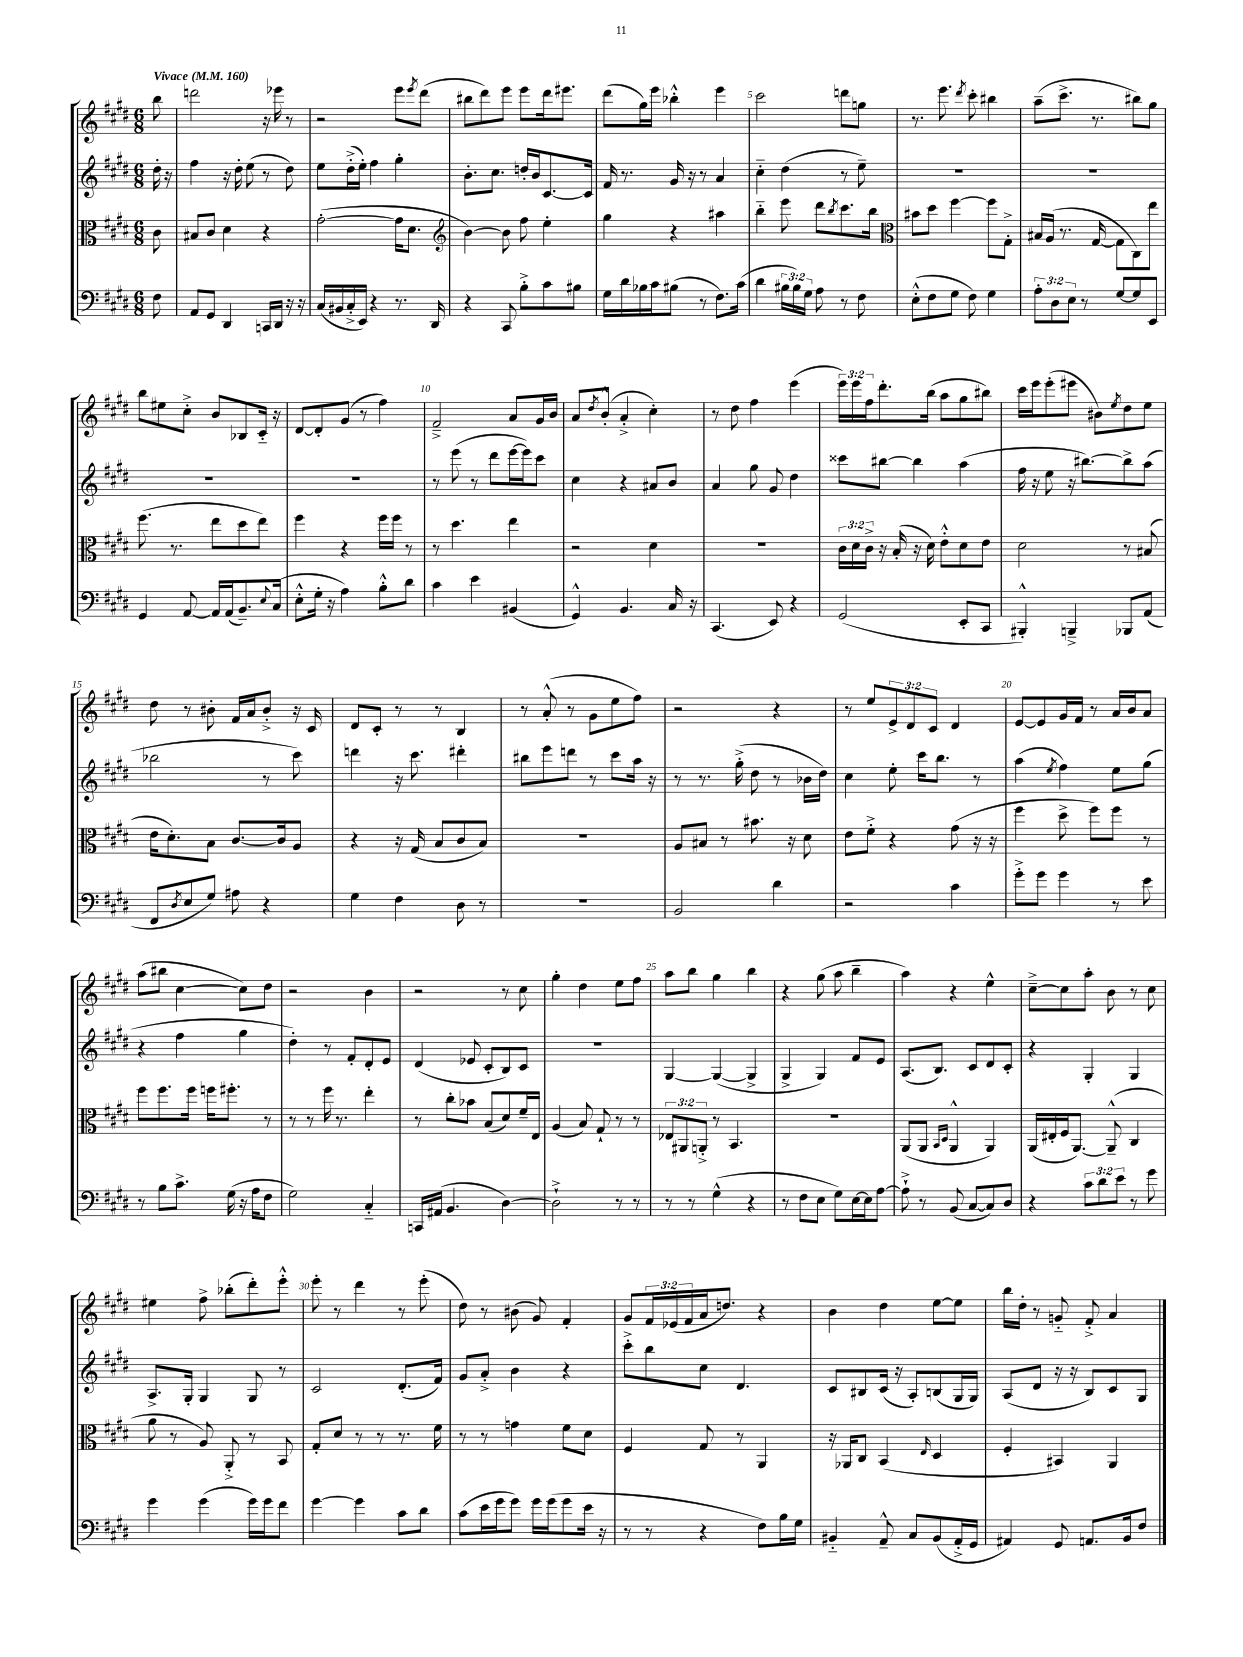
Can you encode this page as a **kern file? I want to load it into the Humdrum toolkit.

**kern	**kern	**kern	**kern
*part4	*part3	*part2	*part1
*staff4	*staff3	*staff2	*staff1
*clefF4	*clefC3	*clefG2	*clefG2
*k[f#c#g#d#]	*k[f#c#g#d#]	*k[f#c#g#d#]	*k[f#c#g#d#]
*M6/8	*M6/8	*M6/8	*M6/8
*MM160	*MM160	*MM160	*MM160
=	=	=	=
!	!	!	!LO:TX:a:B:t=Vivace
8F#\	8c#\	16dd#'\	8bb\
.	.	16r	.
=1	=1	=1	=1
8AA/L	8B#X/L	4ff#\	2dddn\
8GG#/J	8c#/J	.	.
4DD#/	4d#\	16r	.
.	.	16dd#'\	.
.	.	(8ee\	.
16CCn/LL	4r	8r	16r
16DD#/JJ	.	.	16eee-X\
16r	.	8dd#\)	8r
16r	.	.	.
=2	=2	=2	=2
(16C#/LL	([2g#'\	8ee\L	2r
16BB#X/	.	.	.
16C#'^/	.	(16dd#'^\L	.
16EE/JJ)	.	16ee'\JJ)	.
4r	.	4ff#\	.
8.r	16g#\KL]	4gg#'\	8eee\L
.	8.d#\J	.	.
.	.	.	8qeee/
.	.	.	(8ddd#\J
16DD#/	.	.	.
=3	=3	=3	=3
*	*clefG2	*	*
4r	[4b\)	8.b'\L	8bb#X\L
.	.	.	8ddd#\)
.	.	8.cc#\J	.
8CC#/	8b\]	.	8eee\J
8B'^\L	8ff#\	16ddn'/LL	8eee\L
.	.	16b/J	.
8c#\	4ee'\	[8.c#/	16ddd#\k
.	.	.	8.eee#X\J
8B#X\J	.	.	.
.	.	16c#/Jk]	.
=4	=4	=4	=4
16G#\LL	4gg#\	16f#/	(8ddd#\L
16d#\	.	8.r	.
16B-X\	.	.	16gg#\L)
16c#\J	.	.	16eee\JJ
(8B#X\J	4r	16g#/	4bb-X'^^\
.	.	16r	.
8r	.	8r	.
8.F#\L)	4aa#X\	4a/	4eee\
(16c#\Jk	.	.	.
=5	=5	=5	=5
4d#\	4bb\	4cc#\	2ccc#\
24B#X\LL	8eee\	(4dd#\	.
24B#\)	.	.	.
24G#\JJ	.	.	.
8A\	8ddd#\L	.	.
.	8qbb/	.	.
8r	8.ccc#\	8r	8dddn\L
8F#\	.	8ee~\)	8ggn\J
.	16bb\Jk	.	.
=6	=6	=6	=6
*	*clefC3	*	*
(8E'^^\L	8b#X\L	2.r	8.r
8F#\	8dd#\J	.	.
.	.	.	8.eee\
8G#\J	[4ff#\	.	.
.	.	.	8qddd#/
8F#\)	.	.	8ccc#'\
4G#\	8ff#\L]	.	4bb#X\
.	8G#'^\J	.	.
=7	=7	=7	=7
12A'\L	16B#X/LL	2.r	(8aa~\L
.	(16A/JJ	.	.
12D#\	.	.	.
.	8.r	.	8.ccc#^\J
12E\J	.	.	.
8r	.	.	.
.	[16G#/	.	8.r
[8G#/L	8G#\L]	.	.
8G#/]	8C#\)	.	8bb#X\L)
8EE/J	8ee\J	.	8gg#\J
!!LO:LB:g=z
=8	=8	=8	=8
4GG#/	(8.ff#\	2.r	8bb\L
.	.	.	8ee#X\
.	8.r	.	.
[8AA/	.	.	8cc#'^\J
16AA/LL]	8ee\L	.	8b/L
(16AA/J	.	.	.
8.BB~/)	8dd#\	.	8B-X/
.	8ee\J)	.	16c#/Jk
8qqE/	.	.	.
(16C#/Jk	.	.	16r
=9	=9	=9	=9
8E'^^\L	4ff#\	2.r	[8d#/L
16G#'\Jk	.	.	8d#'/]
16r	.	.	.
4A\)	4r	.	(8g#/J
.	.	.	8r
8B'^^\L	16ff#\LL	.	4ff#\)
.	16ff#\JJ	.	.
8d#\J	8r	.	.
=10	=10	=10	=10
4c#\	8r	8r	2f#~^/
.	4.dd#\	(8eee\	.
4e\	.	8r	.
.	.	8ddd#\L	.
(4BB#X/	4ee\	[16eee\L	8a/L
.	.	16eee\J])	.
.	.	8ccc#\J	16g#/L
.	.	.	16b/JJ
=11	=11	=11	=11
4GG#^^/)	2r	4cc#\	8a/L
.	.	.	8qdd#/
.	.	.	(8b'^^/J
4.BB/	.	4r	4a'^/
.	4d#\	8a#X/L	4cc#'\)
16C#/	.	8b/J	.
16r	.	.	.
=12	=12	=12	=12
(4.CC#/	2.r	4a/	8r
.	.	.	8dd#\
.	.	8gg#\	4ff#\
8EE/)	.	8g#/	.
4r	.	4dd#\	(4eee\
=13	=13	=13	=13
(2GG#/	24c#\LL	8ccc##X\L	24eee\LL)
.	24d#\	.	24eee\
.	24c#^\JJ	.	24ff#\J
.	16r	[8bb#X\J	8.ddd#'\
.	(16B'/	.	.
.	16r	4bb#\]	.
.	16d#\)	.	(16bb\Jk
.	8e'^^\L	.	8aa\L
8EE'/L	8d#\	(4aa\	8gg#\
8CC#/J	8e\J	.	8bb#X\J)
=14	=14	=14	=14
4BBB#X'^^/)	2d#\	16ff#\	16ccc#\LL
.	.	16r	16eee\J
.	.	8ee\	(8eee'\
4BBBn~^/	.	16r	8eee#X\J
.	.	[8.bb#X\L)	.
.	.	.	8b#X\L)
.	.	.	8qee/
8BBB-X/L	8r	8bb#^\]	8dd#\
(8AA/J	(8B#X/	(8aa\J	8ee\J
!!LO:LB:g=z
=15	=15	=15	=15
8FF#/L	16e\KL	2bb-X\	8dd#\
.	8.d#'\)	.	.
8qD#/	.	.	.
8E/	.	.	8r
8G#/J)	8B\J	.	8b#X'\
8A#X\	[8.c#/L	.	16f#/LL
.	.	.	16a/J
4r	.	8r	8b#'^/J
.	16c#/k]	.	.
.	8A/J	8ccc#\)	16r
.	.	.	16c#/
=16	=16	=16	=16
4G#\	4r	4dddn\	8d#/L
.	.	.	8c#'/J
4F#\	16r	16r	8r
.	(16G#/	8.ccc#\	.
.	8B/L	.	8r
8D#\	8c#/	4ddd#X'\	4B/
8r	8B/J)	.	.
=17	=17	=17	=17
2.r	2.r	8bb#X\L	8r
.	.	8eee\	(8a'^^/
.	.	8dddn\J	8r
.	.	8r	8g#\L
.	.	8ccc#\L	8ee\
.	.	16aa\Jk	8ff#\J)
.	.	16r	.
=18	=18	=18	=18
2BB/	8A/L	8r	2r
.	8B#X/J	8.r	.
.	8r	.	.
.	.	(16gg#'^\	.
.	8.b#X\	8dd#\	.
4d#\	.	8r	4r
.	16r	.	.
.	8d#\	16b-X\LL	.
.	.	16dd#\JJ)	.
=19	=19	=19	=19
2r	8e\L	4cc#\	8r
.	8f#'^\J	.	8ee/L
.	4r	8ee'\	12e^/
.	.	.	12d#/
.	.	16ccc#\KL	.
.	.	.	12c#/J
.	.	8.bb\J	.
4c#\	(8g#\	.	4d#/
.	16r	8r	.
.	16r	.	.
=20	=20	=20	=20
8g#'^\L	4ff#\	(4aa\	[8e/L
8g#\J	.	.	8e/]
.	.	8qee/	.
4g#\	8dd#^\	4ff#\)	16g#/L
.	.	.	16f#/JJ
.	8ff#\L)	.	8r
8r	8ff#\J	8ee\L	16a/LL
.	.	.	16b/J
8e\	8r	(8gg#\J	8a/J
!!LO:LB:g=z
=21	=21	=21	=21
8r	8ff#\L	4r	(8aa\L
8B\L	8.ff#\	.	8bb#X\J
8.c#^\J	.	4ff#\	[4cc#\
.	16ff#\Jk	.	.
.	16ffn\KL	.	.
(16G#\	8.ff#X'\J	.	.
16r	.	4gg#\	8cc#\L])
16A\KL	.	.	.
8F#\J	8r	.	8dd#\J
=22	=22	=22	=22
2G#\)	8r	4dd#'\)	2r
.	8r	.	.
.	16ff#\	8r	.
.	8.r	.	.
.	.	8f#'/L	.
4C#/	4ee'\	8d#'/	4b\
.	.	8e/J	.
=23	=23	=23	=23
16CCn/LL	8r	(4d#/	2r
(16AA#X/JJ	.	.	.
4.BB/	8cc#'\L	.	.
.	8b-X\J	8e-X/	.
.	(8B/L	8c#'/L	.
[4D#\)	8d#/)	8B/)	8r
.	16f#~/L	8c#/J	8cc#\
.	16E/JJ	.	.
=24	=24	=24	=24
2D#`^\]	(4A/	2.r	4gg#'\
.	8B/)	.	4dd#\
.	8G#`/	.	.
8r	8r	.	8ee\L
8r	8r	.	8ff#\J
=25	=25	=25	=25
8r	12E-X/L	[4G#/	8aa\L
.	12AA#X/	.	.
8r	.	.	8bb\J
.	12AAn'^/J	.	.
(4G#^^\	8r	(4G#/_	4gg#\
.	4.BB/	.	.
4r	.	4G#^/]	4bb\
=26	=26	=26	=26
8r	2.r	4G#^/	4r
8F#\L	.	.	.
8E\J	.	4G#/)	(8gg#\
8G#\L)	.	.	8aa\
[16E\L	.	8f#/L	4bb~\
16E\J]	.	.	.
[8A\J	.	8e/J	.
=27	=27	=27	=27
8A`^\]	(8AA/L	(8.A/L	4aa\)
8r	8AA/J	.	.
.	.	8.B/J)	.
.	16qqBB/LL	.	.
.	16qqD#/JJ	.	.
(8BB/	4AA^^/	.	4r
[8C#/L	.	8c#/L	.
8C#/])	4AA/)	8d#/	4ee^^\
8D#/J	.	8c#'/J	.
=28	=28	=28	=28
4r	(16AA/LL	4r	[8cc#~^\L
.	16E#X'/	.	.
.	16F#/J	.	8cc#\]
.	[8.AA/J)	.	.
12c#\L	.	4G#'/	8aa'\J
12d#\	.	.	.
.	(8AA~^^/]	.	8b\
12e\J	.	.	.
8r	4C#/	4G#/	8r
8g#\	.	.	8cc#\
!!LO:LB:g=z
=29	=29	=29	=29
4g#\	8a\	8.A^/L	4ee#X\
.	8r	.	.
.	.	16G#'/Jk	.
(4g#\	8A/)	4G#/	8ff#^\
.	8AA'^/	.	(8bb-X'\L
16g#\LL)	8r	8G#/	8ddd#'\)
16g#\J	.	.	.
8f#\J	8BB/	8r	8eee'^^\J
=30	=30	=30	=30
[4g#\	8G#'/L	2c#/	8eee'\
.	8d#/J	.	8r
4g#\]	8r	.	4ddd#\
.	8r	.	.
8c#\L	8.r	(8.d#'/L	8r
8d#\J	.	.	(8eee'\
.	16f#\	16f#/Jk)	.
=31	=31	=31	=31
(8c#\L	8r	8g#/L	8dd#\)
16e\L	8r	8a'^/J	8r
16g#\J	.	.	.
8g#\J)	4gn\	4b\	(8b#X\
16g#\LL	.	.	8g#/)
(16g#\J	.	.	.
8g#\	8f#\L	4r	4f#'/
16e\Jk	8d#\J	.	.
16r	.	.	.
=32	=32	=32	=32
8r	4F#/	8ccc#'^\L	8g#/L
8r	.	8bb\	24f#/L
.	.	.	(24e-X/
.	.	.	24f#/
4r	8G#/	8cc#\J	16a/J
.	.	.	8.ddn/J)
.	8r	4.d#/	.
8F#\L)	4AA/	.	4r
16B\L	.	.	.
16G#\JJ	.	.	.
=33	=33	=33	=33
4BB#X/	16r	8c#/L	4b\
.	16AA-X/KL	.	.
.	8C#/J	8B#X/	.
8AA~^^/	(4BB/	(16c#/Jk	4dd#\
.	.	16r	.
8C#/L	.	8A'/L)	.
.	16qqE/	.	.
(8BB#/	4D#/	(8Bn/	[8ee\L
16AA'^/L	.	16G#/L	8ee\J]
16GG#/JJ	.	16G#/JJ)	.
=34	=34	=34	=34
4AA#X/)	4F#'/	(8A/L	16bb\LL
.	.	.	16dd#'\JJ
.	.	8d#/J	8r
8GG#/	4BB#X/)	16r	8gn/
.	.	16r	.
8.AAn/L	.	8B/L)	8f#'^/
.	4AA/	8c#/	4a/
16BB/k	.	.	.
8F#/J	.	8G#/J	.
==	==	==	==
*-	*-	*-	*-
